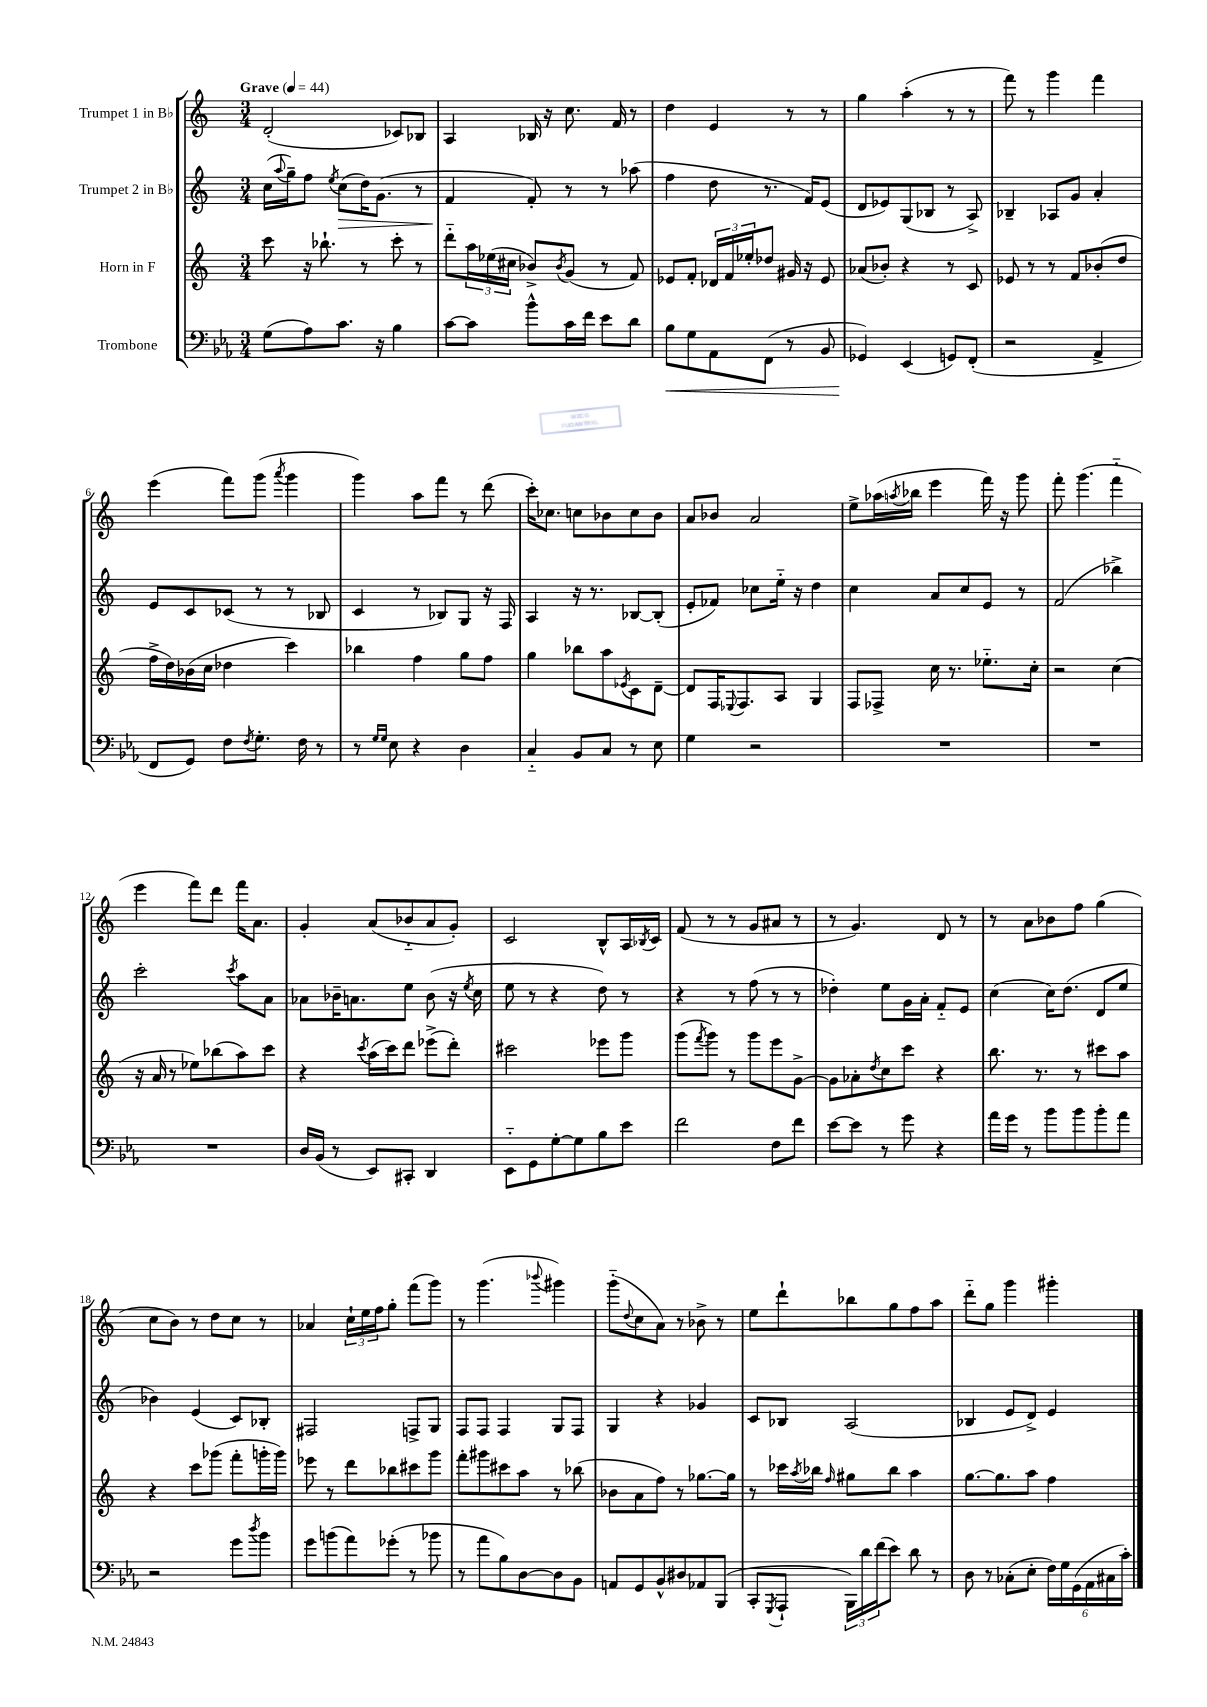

**kern	**dynam	**kern	**kern	**dynam	**kern
*part4	*part4	*part3	*part2	*part2	*part1
*staff4	*staff4	*staff3	*staff2	*staff2	*staff1
*I"Trombone	*	*I"Horn in F	*I"Trumpet 2 in B♭	*	*I"Trumpet 1 in B♭
*clefF4	*	*clefG2	*clefG2	*	*clefG2
*k[b-e-a-]	*	*k[]	*k[]	*	*k[]
*M3/4	*	*M3/4	*M3/4	*	*M3/4
*MM44	*	*MM44	*MM44	*	*MM44
=1	=1	=1	=1	=1	=1
!	!	!	!	!	!LO:TX:a:B:t=Grave
(8G\L	.	8ccc\	(16cc\LL	.	(2d'/
.	.	.	8qqaa/	.	.
.	.	.	16gg~\J)	.	.
8A-\)	.	16r	8ff\J	.	.
.	.	8.bb-X`\	.	.	.
.	.	.	8qee/	.	.
!	!	!	!	!LO:HP:b	!
8.c\J	.	.	(8cc\L	>	.
.	.	8r	16dd\K)	.	.
16r	.	.	(8.g\J	.	.
4B-\	.	8ccc'\	.	.	8c-X/L)
.	.	8r	8r	.	8B-X/J
=2	=2	=2	=2	=2	=2
[8c\L	.	8ddd\L	4f/	.	4A/
8c\J]	.	24aa\L	.	.	.
.	.	(24ee-X\	.	.	.
.	.	24cc#X\JJ	.	.	.
8b-^^\L	.	8b-X^/L)	8f'/)	]	16B-X/
.	.	.	.	.	16r
.	.	8qb-/	.	.	.
16c\L	.	(8g/J	8r	.	8.cc\
16f\JJ	.	.	.	.	.
8e-\L	.	8r	8r	.	.
.	.	.	.	.	16f/
8d\J	.	8f/)	(8aa-X\	.	8r
=3	=3	=3	=3	=3	=3
!	!LO:HP:b	!	!	!	!
8B-\L	<	8e-X/L	4ff\	.	4dd\
8G\	.	8f'/J	.	.	.
8AA-\	.	24d-X/LL	8dd\	.	4e/
.	.	24f/	.	.	.
.	.	24ee-X'/J	.	.	.
(8FF\J	.	8dd-X/J	8.r	.	.
8r	.	16g#X/	.	.	8r
.	.	16r	16f/KL)	.	.
8BB-/	.	8e-/	(8e/J	.	8r
=4	=4	=4	=4	=4	=4
4GG-X/)	.	(8a-X/L	8d/L	.	4gg\
.	.	8b-X'/J)	8e-X/)	.	.
(4EE-/	[	4r	(8G/	.	(4aa'\
.	.	.	8B-X/J	.	.
8GGn/L)	.	8r	8r	.	8r
(8FF'/J	.	8c/	8A^/)	.	8r
=5	=5	=5	=5	=5	=5
2r	.	8e-X/	4B-X~/	.	8fff\)
.	.	8r	.	.	8r
.	.	8r	8A-X/L	.	4ggg\
.	.	8f/L	8g/J	.	.
4AA-^/	.	(8b-X'/	4a'/	.	4fff\
.	.	8dd/J	.	.	.
!!LO:LB:g=z
=6	=6	=6	=6	=6	=6
8FF/L	.	16ff^\LL	8e/L	.	(4eee\
.	.	16dd\)	.	.	.
8GG/J)	.	(16b-X\	8c/	.	.
.	.	16cc\JJ	.	.	.
8F\L	.	4dd-X\	(8c-X/J	.	8fff\L)
8qF/	.	.	.	.	.
8.G'\J	.	.	8r	.	(8ggg\J
.	.	.	.	.	8qaaa/
.	.	4ccc\)	8r	.	4ggg\
16F\	.	.	.	.	.
8r	.	.	8B-X/	.	.
=7	=7	=7	=7	=7	=7
8r	.	4bb-X\	4c/	.	4ggg\)
16qqG/LL	.	.	.	.	.
16qqG/JJ	.	.	.	.	.
8E-\	.	.	.	.	.
4r	.	4ff\	8r	.	8aa\L
.	.	.	8B-X/L)	.	8fff\J
4D\	.	8gg\L	8G/J	.	8r
.	.	8ff\J	16r	.	(8ddd\
.	.	.	16F/	.	.
=8	=8	=8	=8	=8	=8
4C/	.	4gg\	4A/	.	16ccc'\KL)
.	.	.	.	.	8.cc-X\J
8BB-/L	.	8bb-X\L	16r	.	8ccn\L
.	.	.	8.r	.	.
8C/J	.	8aa\	.	.	8b-X\
.	.	8qe-X/	.	.	.
8r	.	8c\	[8B-X/L	.	8cc\
8E-\	.	[8d~\J	(8B-'/J]	.	8b-\J
=9	=9	=9	=9	=9	=9
4G\	.	8d/L]	8e'/L	.	8a/L
.	.	16F/K	8f-X/J)	.	8b-X/J
.	.	8qqE-X/	.	.	.
.	.	8.F/	.	.	.
2r	.	.	8cc-X\L	.	2a/
.	.	8A/J	16ee\Jk	.	.
.	.	.	16r	.	.
.	.	4G/	4dd\	.	.
=10	=10	=10	=10	=10	=10
2.r	.	8F/L	4cc\	.	8ee^\L
.	.	8F-X^/J	.	.	(16aa-X\L
.	.	.	.	.	8qaan/
.	.	.	.	.	16bb-X\JJ
.	.	16cc\	8a/L	.	4eee\
.	.	8.r	.	.	.
.	.	.	8cc/	.	.
.	.	8.ee-X\L	8e/J	.	16fff\)
.	.	.	.	.	16r
.	.	.	8r	.	8ggg\
.	.	16cc'\Jk	.	.	.
=11	=11	=11	=11	=11	=11
2.r	.	2r	(2f/	.	8fff'\
.	.	.	.	.	(4.ggg\
.	.	(4cc\	4bb-X^\)	.	4fff\
!!LO:LB:g=z
=12	=12	=12	=12	=12	=12
2.r	.	16r	2ccc'\	.	4eee\
.	.	16a/	.	.	.
.	.	8r	.	.	.
.	.	8ee-X\L)	.	.	8fff\L)
.	.	(8bb-X\	.	.	8ddd\J
.	.	.	8qccc/	.	.
.	.	8aa\)	8aa\L	.	16fff\KL
.	.	.	.	.	8.a\J
.	.	8ccc\J	8a\J	.	.
=13	=13	=13	=13	=13	=13
16D/LL	.	4r	8a-X\L	.	4g'/
(16BB-/JJ	.	.	.	.	.
8r	.	.	16b-X~\K	.	.
.	.	.	8.an\	.	.
.	.	8qccc/	.	.	.
8EE-/L)	.	(16aa\LL	.	.	(8a/L
.	.	16ccc\J)	.	.	.
8CC#X'/J	.	8ddd\J	8ee\J	.	8b-X/
4DD/	.	(8eee-X^\L	(8b-\	.	8a/
.	.	8ddd'\J)	16r	.	8g'/J)
.	.	.	8qee/	.	.
.	.	.	16cc\	.	.
=14	=14	=14	=14	=14	=14
8EE-\L	.	2ccc#X\	8ee\	.	2c/
8GG\	.	.	8r	.	.
[8G'\	.	.	4r	.	.
8G\]	.	.	.	.	.
8B-\	.	8eee-X\L	8dd\)	.	8B^^/L
8e-\J	.	8ggg\J	8r	.	16A/L
.	.	.	.	.	8qB-X/
.	.	.	.	.	16c/JJ
=15	=15	=15	=15	=15	=15
2f\	.	(8ggg\L	4r	.	(8f/
.	.	8qfff/	.	.	.
.	.	8ggg\J)	.	.	8r
.	.	8r	8r	.	8r
.	.	8ggg\L	(8ff\	.	8g/L
8F\L	.	8eee\	8r	.	8a#X/J
8f\J	.	[8g^\J	8r	.	8r
=16	=16	=16	=16	=16	=16
[8e-\L	.	8g\L]	4dd-X'\)	.	8r
8e-\J]	.	8a-X'\	.	.	4.g/)
.	.	8qdd/	.	.	.
8r	.	8cc\	8ee\L	.	.
8g\	.	8ccc\J	16g\L	.	.
.	.	.	16a'\JJ	.	.
4r	.	4r	8f/L	.	8d/
.	.	.	8e/J	.	8r
=17	=17	=17	=17	=17	=17
16a-\LL	.	8.bb\	(4cc\	.	8r
16g\JJ	.	.	.	.	.
8r	.	.	.	.	8a\L
.	.	8.r	.	.	.
8b-\L	.	.	16cc\KL)	.	8b-X\
.	.	.	(8.dd\J	.	.
8b-\	.	8r	.	.	8ff\J
8b-'\	.	8ccc#X\L	8d/L	.	(4gg\
8a-\J	.	8aa\J	8ee/J	.	.
!!LO:LB:g=z
=18	=18	=18	=18	=18	=18
2r	.	4r	4b-X\)	.	8cc\L
.	.	.	.	.	8b\J)
.	.	8ccc\L	(4e/	.	8r
.	.	(8ggg-X\J	.	.	8dd\L
8g\L	.	8fff'\L	8c/L)	.	8cc\J
8qdd/	.	.	.	.	.
8b-\J	.	16gggn'\L	8B-X'/J	.	8r
.	.	16ggg\JJ)	.	.	.
=19	=19	=19	=19	=19	=19
8g\L	.	8eee-X\	2F#X/	.	4a-X/
(8bn\	.	8r	.	.	.
8a-\)	.	8ddd\L	.	.	24cc`\LL
.	.	.	.	.	24ee\
.	.	.	.	.	24ff\J
(8g-X'\J	.	8bb-X\	.	.	8gg'\J
8r	.	8ccc#X\	8Fn^/L	.	(8fff\L
8b-X\	.	8ggg\J	8G/J	.	8ggg\J)
=20	=20	=20	=20	=20	=20
8r	.	8fff'\L	8F/L	.	8r
8a-\L	.	8ggg#X\	8F/J	.	(4.ggg\
8B-\)	.	8ccc#X\	4F/	.	.
[8D\	.	8aa\J	.	.	.
.	.	.	.	.	8qqbbb-X/
8D\]	.	8r	8G/L	.	4ggg#X\)
8BB-\J	.	(8bb-X\	8F/J	.	.
=21	=21	=21	=21	=21	=21
8AAn/L	.	8b-X\L	4G/	.	(8ggg\L
.	.	.	.	.	8qqdd/
8GG/	.	8a\	.	.	8cc\
8BB-^^/	.	8ff\J)	4r	.	8a\J)
8D#X/	.	8r	.	.	8r
8AA-X/	.	[8.gg-X\L	4g-X/	.	8b-X^\
(8BBB-/J	.	.	.	.	8r
.	.	16gg-\Jk]	.	.	.
=22	=22	=22	=22	=22	=22
8CC'/L	.	8r	8c/L	.	8ee\L
8qGGG/	.	.	.	.	.
8AAA-`/J	.	16ccc-X\LL	8B-X/J	.	8ddd`\
.	.	8qaa/	.	.	.
.	.	16bb-X\JJ	.	.	.
.	.	16qqff/	.	.	.
24BBB-\LL)	.	8gg#X\L	(2A/	.	8bb-X\
24d\	.	.	.	.	.
(24f\J	.	.	.	.	.
8e-\J)	.	8bb-\J	.	.	8gg\
8d\	.	4aa\	.	.	8ff\
8r	.	.	.	.	8aa\J
=23	=23	=23	=23	=23	=23
8D\	.	[8.gg\L	4B-X/	.	8ddd\L
8r	.	.	.	.	8gg\J
.	.	8.gg\]	.	.	.
(8C-X'\L	.	.	8e/L	.	4ggg\
8E-'\J	.	8aa\J	8d^/J)	.	.
24F\LL)	.	4ff\	4e/	.	4ggg#X'\
24G\	.	.	.	.	.
(24GG\	.	.	.	.	.
24AA-\	.	.	.	.	.
24C#X\	.	.	.	.	.
24c'\JJ)	.	.	.	.	.
==	==	==	==	==	==
*-	*-	*-	*-	*-	*-
